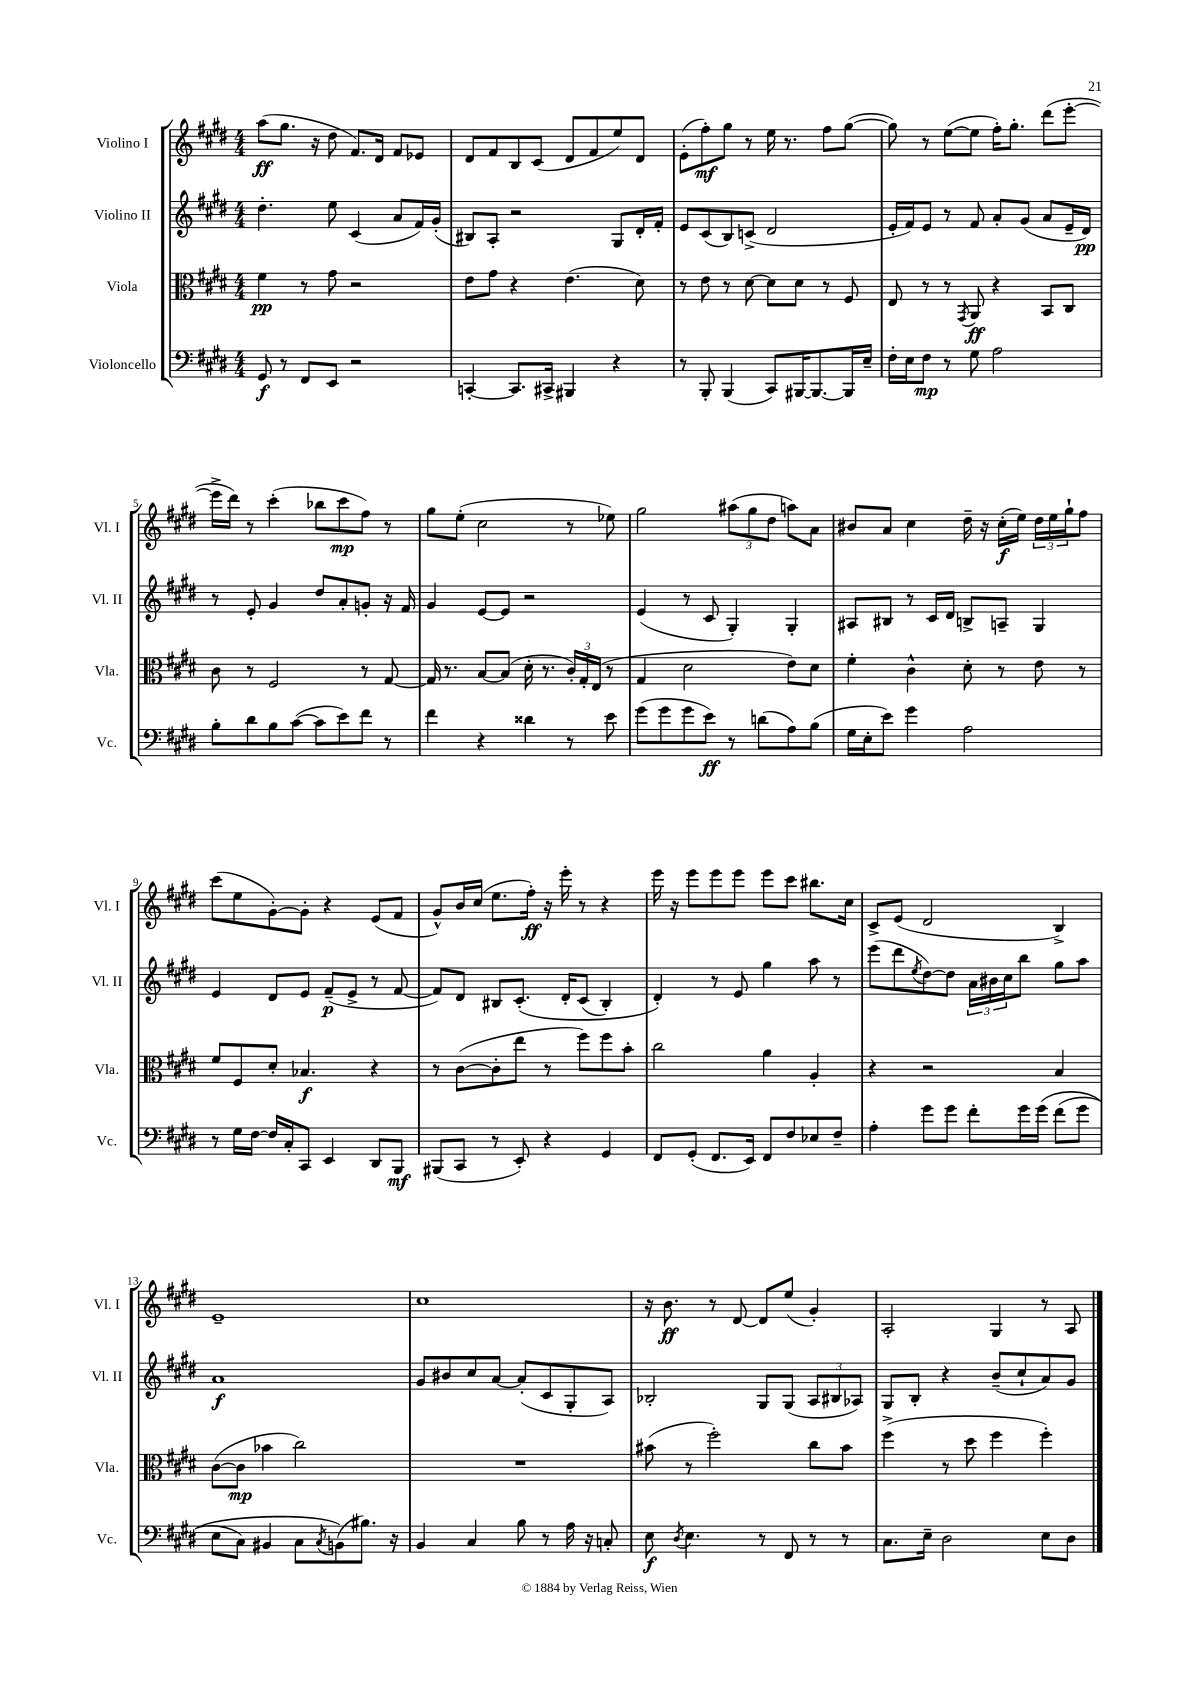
<<
\new StaffGroup <<
\new Staff = "s0" \with { instrumentName = "Violino I" shortInstrumentName = "Vl. I" } {
    \clef treble \key e \major \numericTimeSignature \time 4/4
    a''8\ff( gis''8. r16 dis''8 fis'8.) dis'16 fis'8 ees'8 |
    dis'8 fis'8 b8 cis'8( dis'8 fis'8 e''8) dis'8 |
    e'8-.( fis''8-.\mf) gis''8 r8 e''16 r8. fis''8 gis''8~( |
    gis''8) r8 e''8~( e''8 fis''16-.) gis''8.-. dis'''8( e'''8~-. |
    e'''16-> dis'''16) r8 cis'''4-.( bes''8 cis'''8\mp fis''8) r8 |
    gis''8 e''8-.( cis''2 r8 ees''8) |
    gis''2 \tuplet 3/2 { ais''8( gis''8 dis''8 } a''8) a'8 |
    bis'8 a'8 cis''4 dis''16-- r16 cis''16-.\f( e''16) \tuplet 3/2 { dis''16 e''16 gis''16-! } fis''8 |
    cis'''8( e''8 gis'8~-.) gis'8-. r4 e'8( fis'8 |
    gis'8-^) b'16 cis''16( e''8. fis''16-.\ff) r16 e'''16-. r8 r4 |
    e'''16 r16 e'''8 e'''8 e'''8 e'''8 cis'''8 bis''8. cis''16 |
    cis'8-> e'8( dis'2 b4->) |
    e'1-- |
    cis''1 |
    r16 b'8.\ff r8 dis'8~ dis'8 e''8( gis'4-.) |
    a2-. gis4 r8 a8 \bar "|." |
}
\new Staff = "s1" \with { instrumentName = "Violino II" shortInstrumentName = "Vl. II" } {
    \clef treble \key e \major \numericTimeSignature \time 4/4
    dis''4.-. e''8 cis'4( a'8 fis'16) gis'16-.( |
    bis8) a8-. r2 gis8 dis'16-. fis'16-. |
    e'8 cis'8( b8) c'8->( dis'2 |
    e'16-. fis'16) e'8 r8 fis'8 a'8-. gis'8( a'8 e'16-- dis'16\pp) |
    r8 e'8-. gis'4 dis''8 a'8-. g'8-. r16 fis'16 |
    gis'4 e'8~ e'8 r2 |
    e'4( r8 cis'8 gis4-.) gis4-. |
    ais8 bis8 r8 cis'16 dis'16 b8-> a8-- gis4 |
    e'4 dis'8 e'8 fis'8--\p( e'8-> r8 fis'8~ |
    fis'8) dis'8 bis8 cis'8.-.\( dis'16-. cis'8( bis4-.) |
    dis'4-.\) r8 e'8 gis''4 a''8 r8 |
    e'''8( dis'''8 \acciaccatura { e''8 } dis''8~) dis''8 \tuplet 3/2 { a'16 bis'16 cis''16 } b''8 gis''8 a''8 |
    a'1\f |
    gis'8 bis'8 cis''8 a'8~ a'8-.( cis'8 gis8-. a8) |
    bes2-. gis8 gis8( \tuplet 3/2 { a8 bis8 aes8) } |
    gis8 b8-. r4 b'8--( cis''8-! a'8) gis'8 \bar "|." |
}
\new Staff = "s2" \with { instrumentName = "Viola" shortInstrumentName = "Vla." } {
    \clef alto \key e \major \numericTimeSignature \time 4/4
    fis'4\pp r8 gis'8 r2 |
    e'8 gis'8 r4 e'4.( dis'8) |
    r8 e'8 r8 dis'8~ dis'8 dis'8 r8 fis8 |
    e8 r8 r8 \acciaccatura { gis,8 } a,8\ff r4 b,8 cis8 |
    cis'8 r8 fis2 r8 gis8~ |
    gis16 r8. b8~ b8( dis'16-. r8. \tuplet 3/2 { cis'16-.) gis16-. e16( } r8 |
    gis4 dis'2 e'8) dis'8 |
    fis'4-. cis'4-^ dis'8-. r8 e'8 r8 |
    fis'8 fis8 dis'8-. bes4.\f r4 |
    r8 cis'8~( cis'8-. e''8 r8 fis''8) fis''8 b'8-. |
    cis''2 a'4 a4-. |
    r4 r2 b4 |
    cis'8~( cis'8\mp bes'4 cis''2) |
    R1 |
    bis'8( r8 fis''2-.) cis''8 bis'8 |
    fis''4->( r8 dis''8 fis''4 fis''4-.) \bar "|." |
}
\new Staff = "s3" \with { instrumentName = "Violoncello" shortInstrumentName = "Vc." } {
    \clef bass \key e \major \numericTimeSignature \time 4/4
    gis,8\f r8 fis,8 e,8 r2 |
    c,4~-. c,8. cis,16-> bis,,4 r4 |
    r8 b,,8-. b,,4( cis,8) bis,,16~ bis,,8.~ bis,,16 e16-- |
    fis16-. e16 fis8\mp r8 gis8 a2 |
    b8-. dis'8 b8 cis'8~( cis'8 e'8) fis'8 r8 |
    fis'4 r4 disis'4 r8 e'8 |
    gis'8( gis'8 gis'8 e'8\ff) r8 d'8( a8) b8( |
    gis16 e16-. e'8) gis'4 a2 |
    r8 gis16 fis16~ fis16 cis16-. cis,8 e,4 dis,8 b,,8\mf |
    bis,,8( cis,8 r8 e,8-.) r4 gis,4 |
    fis,8 gis,8-.( fis,8. e,16) fis,8 fis8 ees8 fis8-- |
    a4-. gis'8 gis'8 fis'8-. gis'16 gis'16\( fis'8( gis'8 |
    e8 cis8) bis,4 cis8 \acciaccatura { cis8 } b,8(\) bis8.) r16 |
    b,4 cis4 b8 r8 a16 r16 c8-. |
    e8\f \acciaccatura { dis8 } e4. r8 fis,8 r8 r8 |
    cis8. e16-- dis2 e8 dis8 \bar "|." |
}
>>
>>
